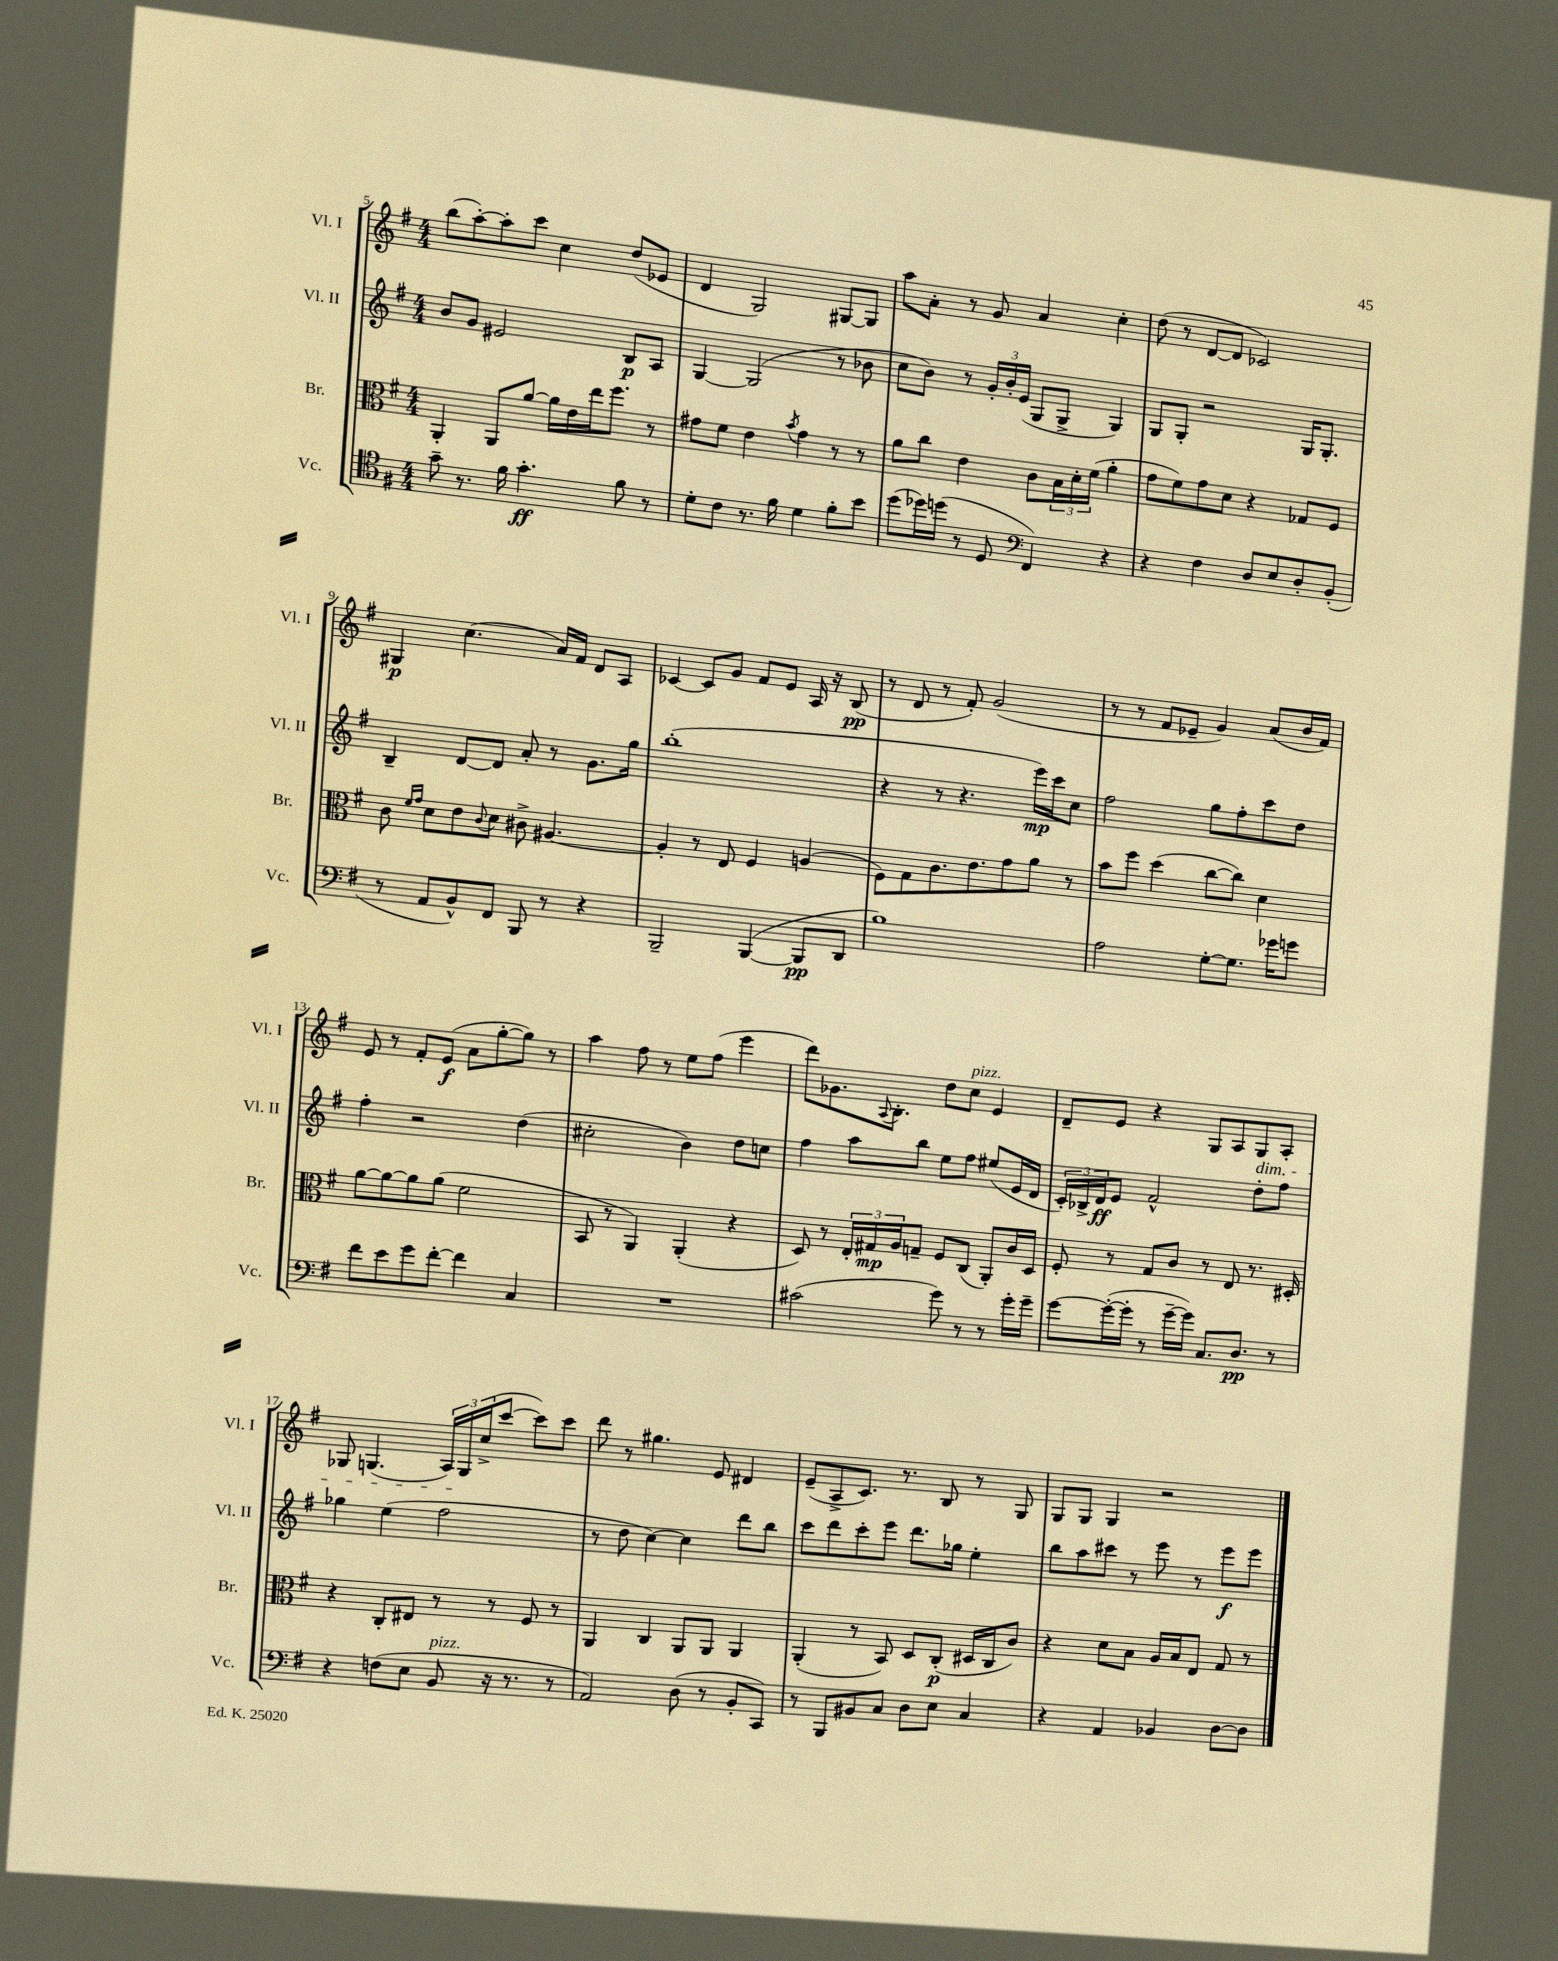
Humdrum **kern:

**kern	**kern	**kern	**kern
*staff4	*staff3	*staff2	*staff1
*clefC4	*clefC3	*clefG2	*clefG2
*k[f#]	*k[f#]	*k[f#]	*k[f#]
*M4/4	*M4/4	*M4/4	*M4/4
8g~	4AA'	8b	(8bb
8.r	.	8g	[8aa')
.	8AA	2e#	8aa']
16f#	.	.	.
4.g'	[8a	.	8ccc
.	16a]	.	4cc
.	16e	.	.
.	16ee	.	.
.	8.ff#	.	.
8f#	.	8B	(8dd
8r	8r	8A	8e-
=	=	=	=
8d'	8g#	[4G	4d
8c	8f#	.	.
8.r	4e	(2G]	2G)
16f#	.	.	.
.	8qb	.	.
4d	4g#	.	.
8f#'	8r	8r	[8G#
8b	8r	8b-	8G#]
=	=	=	=
(8dd	8a	8cc	8aa
16dd-)	8cc	8b)	8a'
(16dd	.	.	.
8r	4e	8r	8r
8D	.	24g'	8g
.	.	24b'	.
.	.	(24e	.
*clefF4	*	*	*
4FF#)	8c	8G	4a
.	24B	8G^	.
.	24d'	.	.
.	(24f#	.	.
4r	4a'	4G)	4cc'
=	=	=	=
4r	8g	8G	(8dd
.	8f#)	8G'	8r
4F#	8g	2r	[8d
.	8d	.	8d]
8D	4r	.	2c-)
8E	.	.	.
8D'	8G-	16G	.
.	.	8.G'	.
(8BB'	8F#	.	.
=	=	=	=
8r	8c	4B~	4G#
.	16qqf#	.	.
.	16qqg	.	.
8AA	8d	.	.
8BB^^)	8e	[8d	(4.cc
.	8qqc	.	.
8FF#	8d	8d]	.
8BBB	8c#^	8a'	.
8r	[4.A#	8r	16a)
.	.	.	16f#
4r	.	8.g	8d
.	.	.	8A
.	.	16gg	.
=	=	=	=
2BBB~	4A#']	(1bb'	[4c-
.	8r	.	8c-]
.	8E	.	8g
([4BBB	4F#	.	8f#
.	.	.	8e
8BBB]	(4A	.	16A
.	.	.	16r
8DD	.	.	(8B
=	=	=	=
1B)	8F#)	4r	8r
.	8G	.	8d
.	8.c	8r	8r
.	.	4.r	8f#')
.	8.e	.	.
.	.	.	(2g
.	8g	.	.
.	8a	16eee)	.
.	.	16ccc	.
.	8r	8cc	.
=	=	=	=
2A	8b	2ff#	8r
.	8ff#	.	8r
.	(4dd	.	8f#
.	.	.	8e-~
[8G'	[8cc	8gg	4g)
8.G]	8cc])	8ff#'	.
.	4d	8ccc	(8a
16g-	.	.	.
8g	.	8dd	16b
.	.	.	16f#)
=	=	=	=
8f#	[8a	4ff#'	8e
8e	8a_	.	8r
8g	8a]	2r	8f#'
[8f#'	(8a	.	(8e
4f#]	2f#	.	8a
.	.	.	[8gg'
4C	.	(4dd	8gg])
.	.	.	8r
=	=	=	=
1r	8BB	2cc#'	4aa
.	8r	.	.
.	4AA)	.	8ff#
.	.	.	8r
.	(4AA'	4b)	8ee
.	.	.	(8ff#
.	4r	8dd	4eee
.	.	8cc	.
=	=	=	=
(2c#	8D)	4ff#	8ddd)
.	8r	.	8.g-
.	24E'	8aa	.
.	24G#	.	.
.	.	.	8qqA
.	.	.	8.B'
.	24A	.	.
.	8G~	8bb	.
8g)	8F#	8ee	8dd
8r	(8C	8ff#	8cc
8r	8AA')	(8ee#	4e
16g'	16c	16e	.
16g~	16D	16d	.
=	=	=	=
[8g	8F#'	24c')	8d~
.	.	24B-^	.
.	.	24d	.
(16g'_	8r	8e	8e
16g']	.	.	.
8r	8G	2f#^^	4r
[16g~	8c	.	.
16g])	.	.	.
8.C	8r	.	8G
.	8E	.	8A
8.D	.	.	.
.	8.r	8dd'	8G
8r	.	8ff#	8A'
.	16D#'	.	.
=	=	=	=
4r	4r	4gg-	8G-
.	.	.	(4.G
(8F	8C'	(4ee	.
8E	8E#	.	.
8BB	8r	2ff#	24A)
.	.	.	24G
.	.	.	(24cc^
16r	8r	.	[8ccc
8.r	.	.	.
.	8F#	.	8ccc])
8r	8r	.	8ccc
=	=	=	=
2AA)	4AA	8r	8ddd
.	.	8dd	8r
.	4C	[4cc)	4.gg#
(8D	8AA	4cc]	.
8r	8AA	.	8e
8BB'	4AA	8ddd	4d#
8CC)	.	8bb	.
=	=	=	=
8r	(4AA'	8ccc	(8e~
8BBB	.	8ddd	8A^
8BB#	8r	8ccc'	8.c)
8C	8BB)	8eee	.
.	.	.	8.r
8D	8D	8.ddd	.
8E	(8C'	.	8B
.	.	16gg-	.
4C	16D#	4ee'	8r
.	16C	.	.
.	8c)	.	8G
=	=	=	=
4r	4r	8bb	8G
.	.	8aa	8G
4AA	8d	8ccc#	4G
.	8B	8r	.
4BB-	16A	8eee	2r
.	16B	.	.
.	8E	8r	.
[8D	8G	8eee	.
8D]	8r	8eee	.
==	==	==	==
*-	*-	*-	*-
